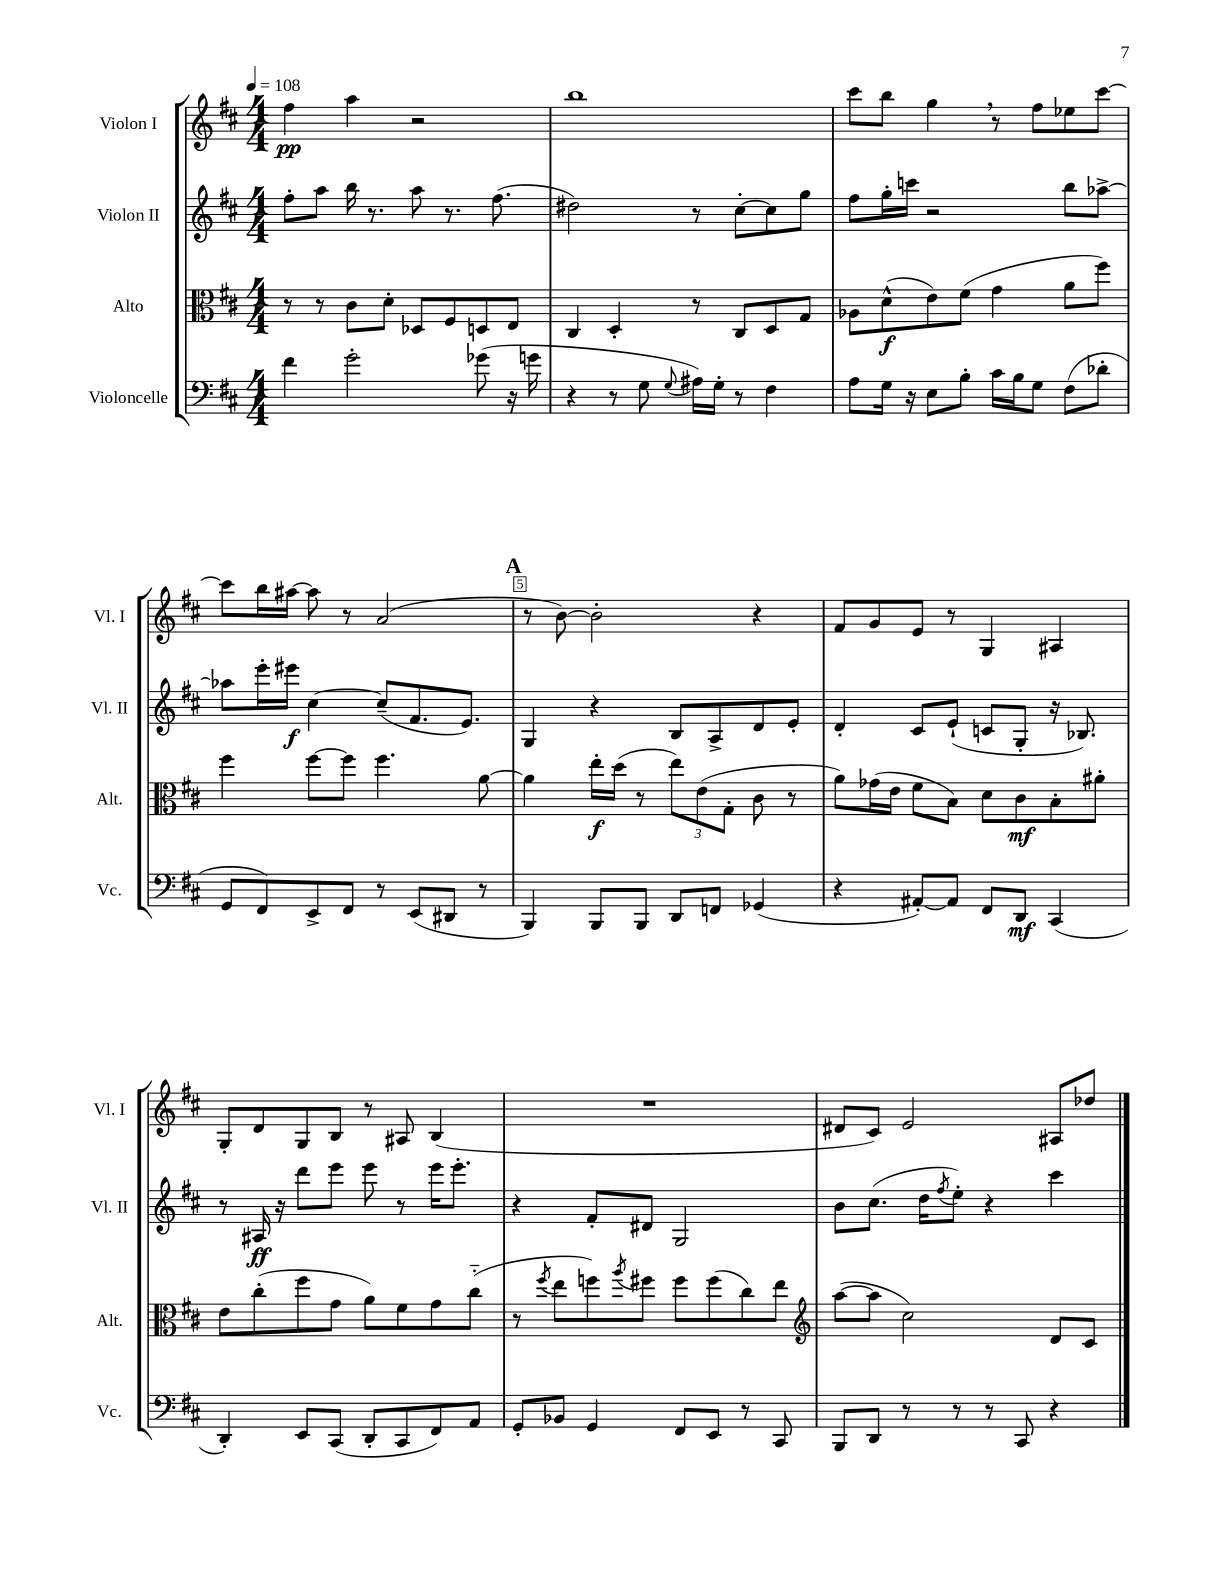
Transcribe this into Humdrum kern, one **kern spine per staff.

**kern	**kern	**kern	**kern
*staff4	*staff3	*staff2	*staff1
*clefF4	*clefC3	*clefG2	*clefG2
*k[f#c#]	*k[f#c#]	*k[f#c#]	*k[f#c#]
*M4/4	*M4/4	*M4/4	*M4/4
*MM108	*MM108	*MM108	*MM108
4f#	8r	8ff#'	4ff#
.	8r	8aa	.
2g'	8c#	16bb	4aa
.	.	8.r	.
.	8d'	.	.
.	8D-	8aa	2r
.	8F#	8.r	.
(8g-	8D	.	.
.	.	(8.ff#	.
16r	8E	.	.
16g	.	.	.
=	=	=	=
4r	4C#	2dd#)	1bb
8r	4D'	.	.
8G	.	.	.
8qqG	.	.	.
16A#)	8r	8r	.
16G'	.	.	.
8r	8C#	[8cc#'	.
4F#	8D	8cc#]	.
.	8G	8gg	.
=	=	=	=
8A	8A-	8ff#	8ccc#
16G	(8d^^	16gg'	8bb
16r	.	16ccc	.
8E	8e)	2r	4gg
8B'	(8f#	.	.
16c#	4g	.	8r
16B	.	.	.
8G	.	.	8ff#
(8F#	8a	8bb	8ee-
8d-'	8ff#)	[8aa-^	[8ccc#
=	=	=	=
8GG	4ff#	8aa-]	8ccc#]
8FF#)	.	16eee'	16bb
.	.	16eee#	[16aa#
8EE^	[8ff#	[4cc#	8aa#]
8FF#	8ff#]	.	8r
8r	4.ff#	(8cc#~]	(2a
(8EE	.	8.f#	.
8DD#	.	.	.
.	.	8.e)	.
8r	[8a	.	.
=	=	=	=
4BBB)	4a]	4G	8r
.	.	.	[8b)
8BBB	16ee'	4r	2b']
.	(16dd	.	.
8BBB	8r	.	.
8DD	12ee)	8B	.
.	(12e	.	.
8FF	.	8A^	.
.	12G'	.	.
(4GG-	8c#	8d	4r
.	8r	8e'	.
=	=	=	=
4r	8a)	4d'	8f#
.	(16g-	.	8g
.	16e	.	.
[8AA#')	8f#	8c#	8e
8AA#]	8B)	(8e`	8r
8FF#	8d	8c	4G
8DD	8c#	8G'	.
(4CC#	8B'	16r	4A#
.	.	8.B-)	.
.	8a#'	.	.
=	=	=	=
4DD')	8e	8r	8G'
.	(8cc#'	16A#	8d
.	.	16r	.
8EE	8ff#	8ddd	8G
(8CC#	8g	8eee	8B
8DD'	8a)	8eee	8r
8CC#	8f#	8r	8A#
8FF#)	8g	16eee	(4B
.	.	8.eee'	.
8AA	(8cc#'~	.	.
=	=	=	=
8GG'	8r	4r	1r
.	8qff#	.	.
8BB-	8ee	.	.
4GG	8ff)	8f#'	.
.	8qaa	.	.
.	8ff#	8d#	.
8FF#	8ff#	2G	.
8EE	(8ff#	.	.
8r	8cc#)	.	.
8CC#	8ee	.	.
=	=	=	=
*	*clefG2	*	*
8BBB	([8aa	8b	8d#
8DD	8aa]	(8.cc#	8c#)
8r	2cc#)	.	2e
.	.	16dd	.
.	.	8qff#	.
8r	.	8ee')	.
8r	.	4r	.
8CC#	.	.	.
4r	8d	4ccc#	8A#
.	8c#	.	8dd-
==	==	==	==
*-	*-	*-	*-
